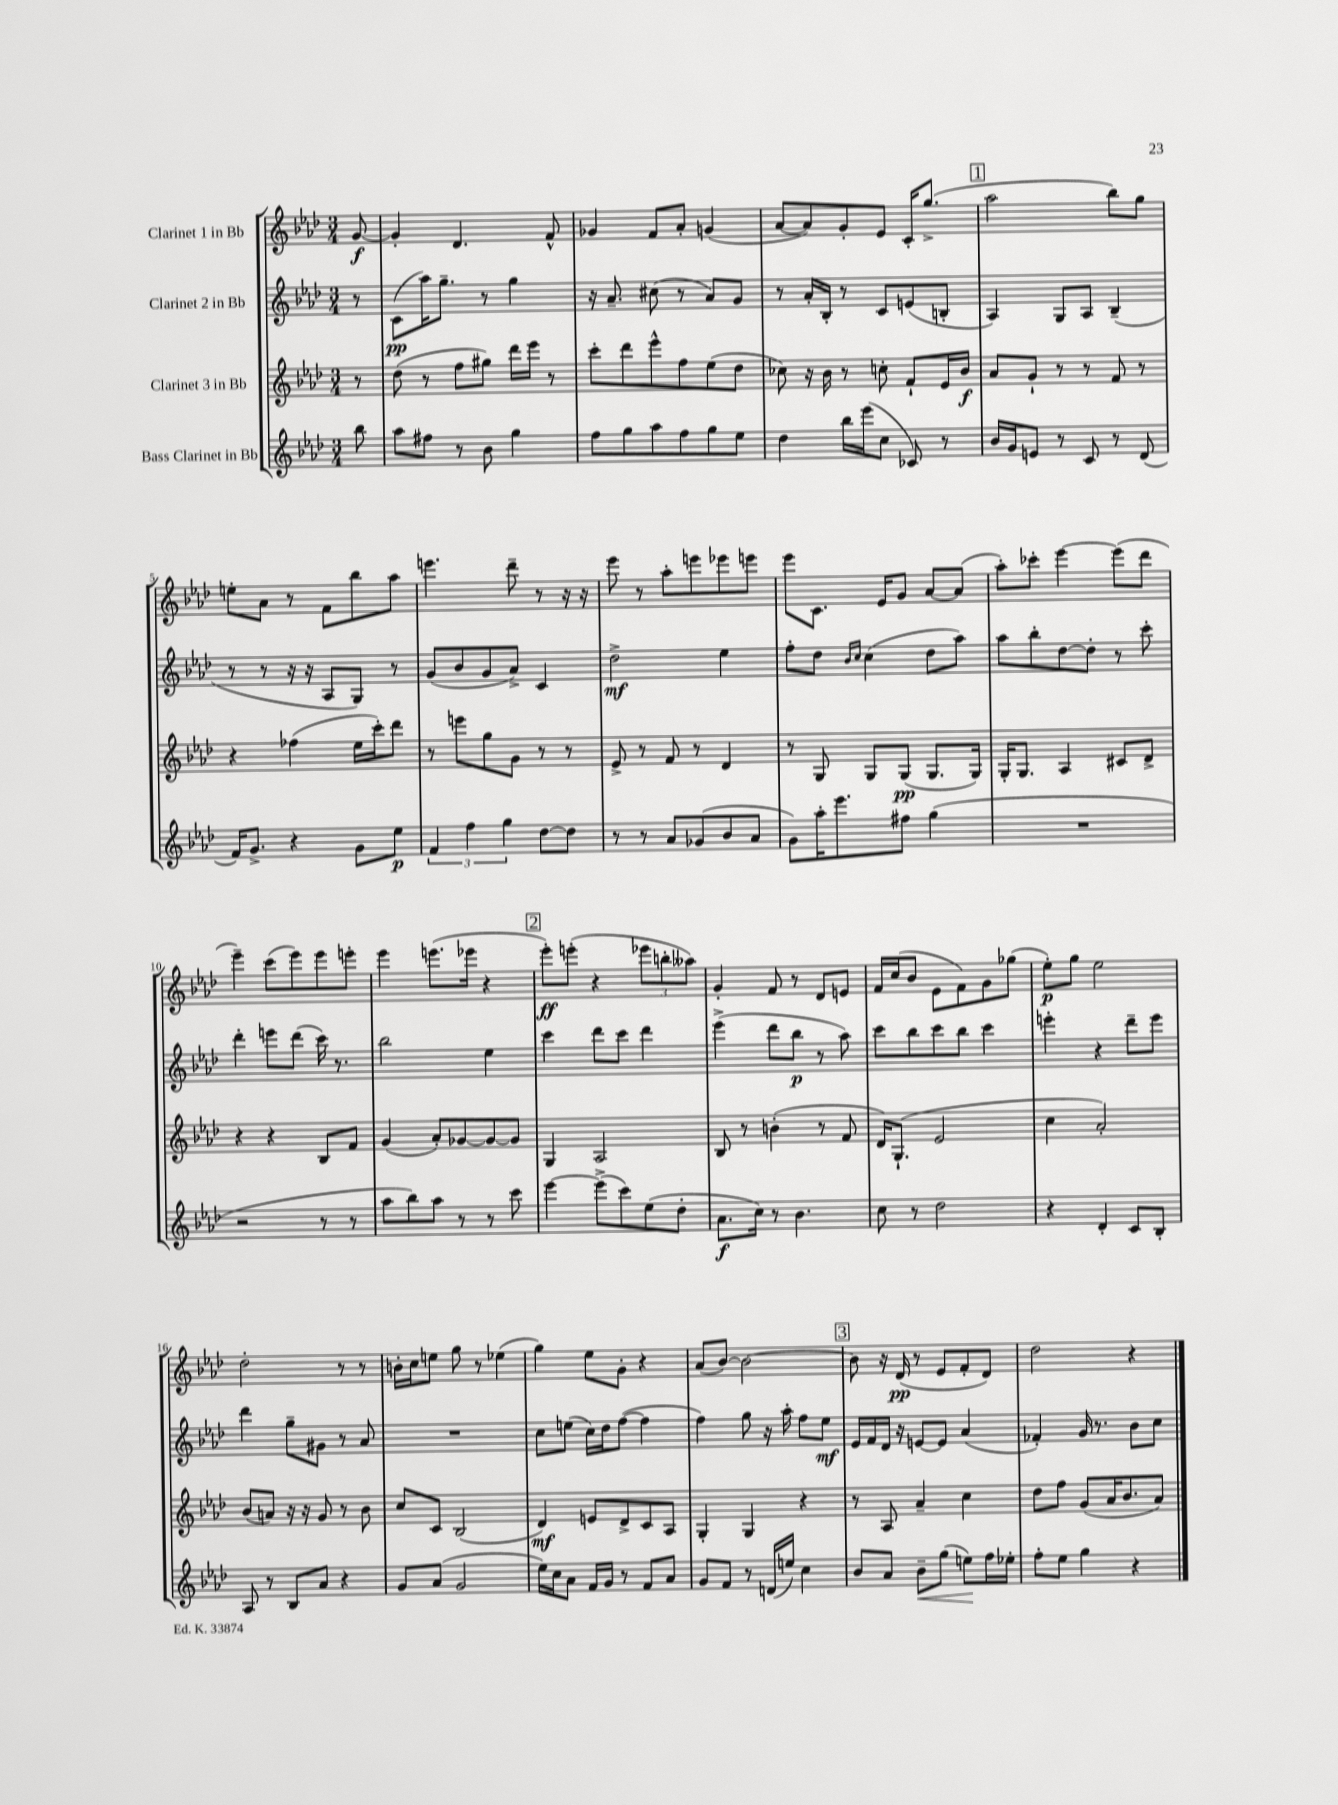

**kern	**dynam	**kern	**dynam	**kern	**dynam	**kern	**dynam
*part4	*part4	*part3	*part3	*part2	*part2	*part1	*part1
*staff4	*staff4	*staff3	*staff3	*staff2	*staff2	*staff1	*staff1
*I"Bass Clarinet in Bb	*	*I"Clarinet 3 in Bb	*	*I"Clarinet 2 in Bb	*	*I"Clarinet 1 in Bb	*
*clefG2	*	*clefG2	*	*clefG2	*	*clefG2	*
*k[b-e-a-d-]	*	*k[b-e-a-d-]	*	*k[b-e-a-d-]	*	*k[b-e-a-d-]	*
*M3/4	*	*M3/4	*	*M3/4	*	*M3/4	*
=	=	=	=	=	=	=	=
8bb-\	.	8r	.	8r	.	[8g/	f
=1	=1	=1	=1	=1	=1	=1	=1
8aa-\L	.	(8dd-\	.	(8c\L	pp	4g'/]	.
8ff#X\J	.	8r	.	16aa-\K)	.	.	.
.	.	.	.	8.gg~\J	.	.	.
8r	.	8ff\L	.	.	.	4.d-/	.
8b-\	.	8gg#X\J)	.	8r	.	.	.
4gg\	.	16ddd-\LL	.	4gg\	.	.	.
.	.	16eee-\JJ	.	.	.	.	.
.	.	8r	.	.	.	8f^^/	.
=2	=2	=2	=2	=2	=2	=2	=2
8ff\L	.	8ccc'\L	.	16r	.	4g-X/	.
.	.	.	.	8.a-~/	.	.	.
8gg\	.	8ddd-\	.	.	.	.	.
8aa-\	.	8eee-^^\	.	(8cc#X\	.	8f/L	.
8ff\	.	8ff\	.	8r	.	8a-'/J	.
8gg\	.	(8ee-\	.	8a-/L)	.	(4gn/	.
8ee-\J	.	8dd-\J	.	8g/J	.	.	.
=3	=3	=3	=3	=3	=3	=3	=3
4dd-\	.	8cc-X\)	.	8r	.	[8a-/L	.
.	.	16r	.	16a-'/LL	.	8a-/])	.
.	.	16b-\	.	16B-'/JJ	.	.	.
16bb-\LL	.	8r	.	8r	.	8g'/	.
(16eee-\J	.	.	.	.	.	.	.
8cc\J	.	8ccn'\	.	8c/L	.	8e-/J	.
8c-X/)	.	8f`/L	.	(8en/	.	16c'/KL	.
.	.	.	.	.	.	(8.gg^/J	.
8r	.	16e-/L	.	8Bn'/J	.	.	.
.	.	16b-/JJ	f	.	.	.	.
!!LO:REH:place=s1:t=1
=4	=4	=4	=4	=4	=4	=4	=4
16b-/LL	.	8a-/L	.	4A-/)	.	2aa-\	.
16g/J	.	.	.	.	.	.	.
8en/J	.	8g`/J	.	.	.	.	.
8r	.	8r	.	8G/L	.	.	.
8c/	.	8r	.	8A-/J	.	.	.
8r	.	8f/	.	(4B-~/	.	8bb-\L)	.
(8d-/	.	8r	.	.	.	8gg\J	.
!!LO:LB:g=z
=5	=5	=5	=5	=5	=5	=5	=5
16f/KL)	.	4r	.	8r	.	8een'\L	.
8.g^/J	.	.	.	.	.	.	.
.	.	.	.	8r	.	8a-\J	.
4r	.	(4ff-X\	.	16r	.	8r	.
.	.	.	.	16r	.	.	.
.	.	.	.	8A-/L	.	8f\L	.
8g\L	.	16ee-\LL	.	8G/J)	.	8bb-\	.
.	.	16ccc'\J)	.	.	.	.	.
8ee-\J	p	8ddd-\J	.	8r	.	8aa-\J	.
=6	=6	=6	=6	=6	=6	=6	=6
6f/	.	8r	.	(8g/L	.	4.eeen\	.
.	.	8eeen\L	.	8b-/	.	.	.
6ff\	.	.	.	.	.	.	.
.	.	8gg\	.	8g/	.	.	.
6gg\	.	.	.	.	.	.	.
.	.	8g\J	.	8a-^/J)	.	8ddd-~\	.
[8dd-\L	.	8r	.	4c/	.	8r	.
8dd-\J]	.	8r	.	.	.	16r	.
.	.	.	.	.	.	16r	.
=7	=7	=7	=7	=7	=7	=7	=7
8r	.	8e-^/	.	2dd-^\	mf	8eee-\	.
8r	.	8r	.	.	.	8r	.
8a-/L	.	8f/	.	.	.	8aa-'\L	.
(8g-X/	.	8r	.	.	.	8eeen\	.
8b-/	.	4d-/	.	4ee-\	.	8eee-X\	.
8a-/J	.	.	.	.	.	8eeen\J	.
=8	=8	=8	=8	=8	=8	=8	=8
8g\L)	.	8r	.	8ff'\L	.	8eee-\L	.
16aa-'\K	.	8G/	.	8dd-\J	.	8.c\J	.
8.eee-\	.	.	.	.	.	.	.
.	.	.	.	16qqb-/LL	.	.	.
.	.	.	.	16qqcc/JJ	.	.	.
.	.	8G/L	.	(4cc\	.	.	.
.	.	.	.	.	.	16e-/KL	.
8ff#X\J	.	(8G/J	pp	.	.	8g/J	.
(4gg\	.	8.G/L	.	8dd-\L	.	[8a-/L	.
.	.	.	.	8aa-\J)	.	(8a-/J]	.
.	.	16G/Jk)	.	.	.	.	.
=9	=9	=9	=9	=9	=9	=9	=9
2.r	.	16G'/KL	.	8aa-\L	.	8aa-'\L)	.
.	.	8.G/J	.	.	.	.	.
.	.	.	.	8bb-'\	.	8ccc-X'\J	.
.	.	4A-/	.	[8dd-\	.	[4eee-\	.
.	.	.	.	8dd-'\J]	.	.	.
.	.	8c#X/L	.	8r	.	(8eee-\L]	.
.	.	8d-^/J	.	8ccc'\	.	8ddd-\J	.
!!LO:LB:g=z
=10	=10	=10	=10	=10	=10	=10	=10
2r	.	4r	.	4ddd-'\	.	4eee-~\)	.
.	.	4r	.	8eeen\L	.	(8ccc\L	.
.	.	.	.	(8ddd-\J	.	8eee-\)	.
8r	.	8B-/L	.	16ccc\)	.	8eee-\	.
.	.	.	.	8.r	.	.	.
8r	.	8f/J	.	.	.	8eeen'\J	.
=11	=11	=11	=11	=11	=11	=11	=11
8aa-\L	.	(4g/	.	2bb-\	.	4eee-\	.
8bb-\)	.	.	.	.	.	.	.
8aa-\J	.	8a-'/L)	.	.	.	(8.eeen\L	.
8r	.	[8g-X/	.	.	.	.	.
.	.	.	.	.	.	16eee-X\Jk	.
8r	.	8g-/_	.	4ee-\	.	4r	.
8ccc\	.	8g-/J]	.	.	.	.	.
!!LO:REH:place=s1:t=2
=12	=12	=12	=12	=12	=12	=12	=12
[4eee-\	.	4G/	.	4ccc\	.	8eee-'\L)	ff
.	.	.	.	.	.	(8eeen'\J	.
(8eee-^\L]	.	2A-/	.	8ddd-\L	.	4r	.
8ccc\)	.	.	.	8ccc\J	.	.	.
(8ee-\	.	.	.	4ddd-\	.	12eee-X\L	.
.	.	.	.	.	.	12bbn'\	.
8dd-'\J	.	.	.	.	.	.	.
.	.	.	.	.	.	12aa--X\J)	.
=13	=13	=13	=13	=13	=13	=13	=13
8.a-\L	f	8B-/	.	(4eee-^\	.	4g'/	.
.	.	8r	.	.	.	.	.
16cc\Jk)	.	.	.	.	.	.	.
8r	.	(4bn'\	.	8ddd-\L	.	8f/	.
4.b-\	.	.	.	8bb-\J	p	8r	.
.	.	8r	.	8r	.	8d-/L	.
.	.	8f/	.	8aa-\)	.	8en/J	.
=14	=14	=14	=14	=14	=14	=14	=14
8cc\	.	16d-/KL)	.	8ccc\L	.	16f/LL	.
.	.	(8.G`/J	.	.	.	(16cc/J	.
8r	.	.	.	8bb-\	.	8b-/J	.
2dd-\	.	2e-/	.	8ccc\	.	8e-\L	.
.	.	.	.	8bb-\J	.	8f\)	.
.	.	.	.	4ccc\	.	8g\	.
.	.	.	.	.	.	(8gg-X\J	.
=15	=15	=15	=15	=15	=15	=15	=15
4r	.	4cc\	.	4eeen'\	.	8ee-'\L)	p
.	.	.	.	.	.	8gg\J	.
4d-'/	.	2a-'/)	.	4r	.	2ee-\	.
8c/L	.	.	.	8ddd-~\L	.	.	.
8B-'/J	.	.	.	8eee\J	.	.	.
!!LO:LB:g=z
=16	=16	=16	=16	=16	=16	=16	=16
8A-/	.	(8b-/L	.	4ddd-\	.	2dd-'\	.
8r	.	8an/J)	.	.	.	.	.
8B-/L	.	16r	.	8gg~\L	.	.	.
.	.	16r	.	.	.	.	.
8a-/J	.	8g/	.	8g#X\J	.	.	.
4r	.	8r	.	8r	.	8r	.
.	.	8b-\	.	8a-/	.	8r	.
=17	=17	=17	=17	=17	=17	=17	=17
8g/L	.	8cc/L	.	2.r	.	16bn'\LL	.
.	.	.	.	.	.	16cc\J	.
(8a-/J	.	8c/J	.	.	.	8een\J	.
2g/	.	(2B-/	.	.	.	8gg\	.
.	.	.	.	.	.	8r	.
.	.	.	.	.	.	(4ee-X\	.
=18	=18	=18	=18	=18	=18	=18	=18
16ee-\LL)	.	4d-/)	mf	8cc\L	.	4gg\)	.
16cc\J	.	.	.	.	.	.	.
8a-\J	.	.	.	(8een\J	.	.	.
16f/LL	.	8en/L	.	16cc\LL)	.	8ee-\L	.
16g/JJ	.	.	.	16dd-\J	.	.	.
8r	.	8d-^/	.	([8ff\J	.	8g'\J	.
8f/L	.	8c/	.	4ff\]	.	4r	.
8a-/J	.	8A-/J	.	.	.	.	.
=19	=19	=19	=19	=19	=19	=19	=19
8g/L	.	4G'/	.	4ff\)	.	(8a-/L	.
8f/J	.	.	.	.	.	[8b-/J)	.
8r	.	4G/	.	8gg\	.	2b-\_	.
(16dn/LL	.	.	.	16r	.	.	.
16een/JJ)	.	.	.	16aa-'\	.	.	.
4cc\	.	4r	.	8ff\L	.	.	.
.	.	.	.	8ee-\J	mf	.	.
!!LO:REH:place=s1:t=3
=20	=20	=20	=20	=20	=20	=20	=20
8b-/L	.	8r	.	16e-/LL	.	8b-\]	.
.	.	.	.	16f/	.	.	.
8a-/J	.	8A-/	.	16d-/JJ	.	16r	.
.	.	.	.	16r	.	(16d-/	pp
!	!LO:HP:b	!	!	!	!	!	!
8b-~\L	<	4a-~/	.	[8en/L	.	8r	.
(8gg\J	.	.	.	8e/J]	.	8e-/L	.
8een\L)	.	4cc\	.	(4a-/	.	8f'/	.
16ff\L	[	.	.	.	.	8d-/J)	.
16ee-X'\JJ	.	.	.	.	.	.	.
=21	=21	=21	=21	=21	=21	=21	=21
8ff'\L	.	8dd-\L	.	4f-X'/)	.	2dd-\	.
8ee-\J	.	8ff\J	.	.	.	.	.
4gg\	.	(8g/L	.	16g/	.	.	.
.	.	.	.	8.r	.	.	.
.	.	16a-/K	.	.	.	.	.
.	.	8.b-/	.	.	.	.	.
4r	.	.	.	8b-\L	.	4r	.
.	.	8a-/J)	.	8cc\J	.	.	.
==	==	==	==	==	==	==	==
*-	*-	*-	*-	*-	*-	*-	*-
